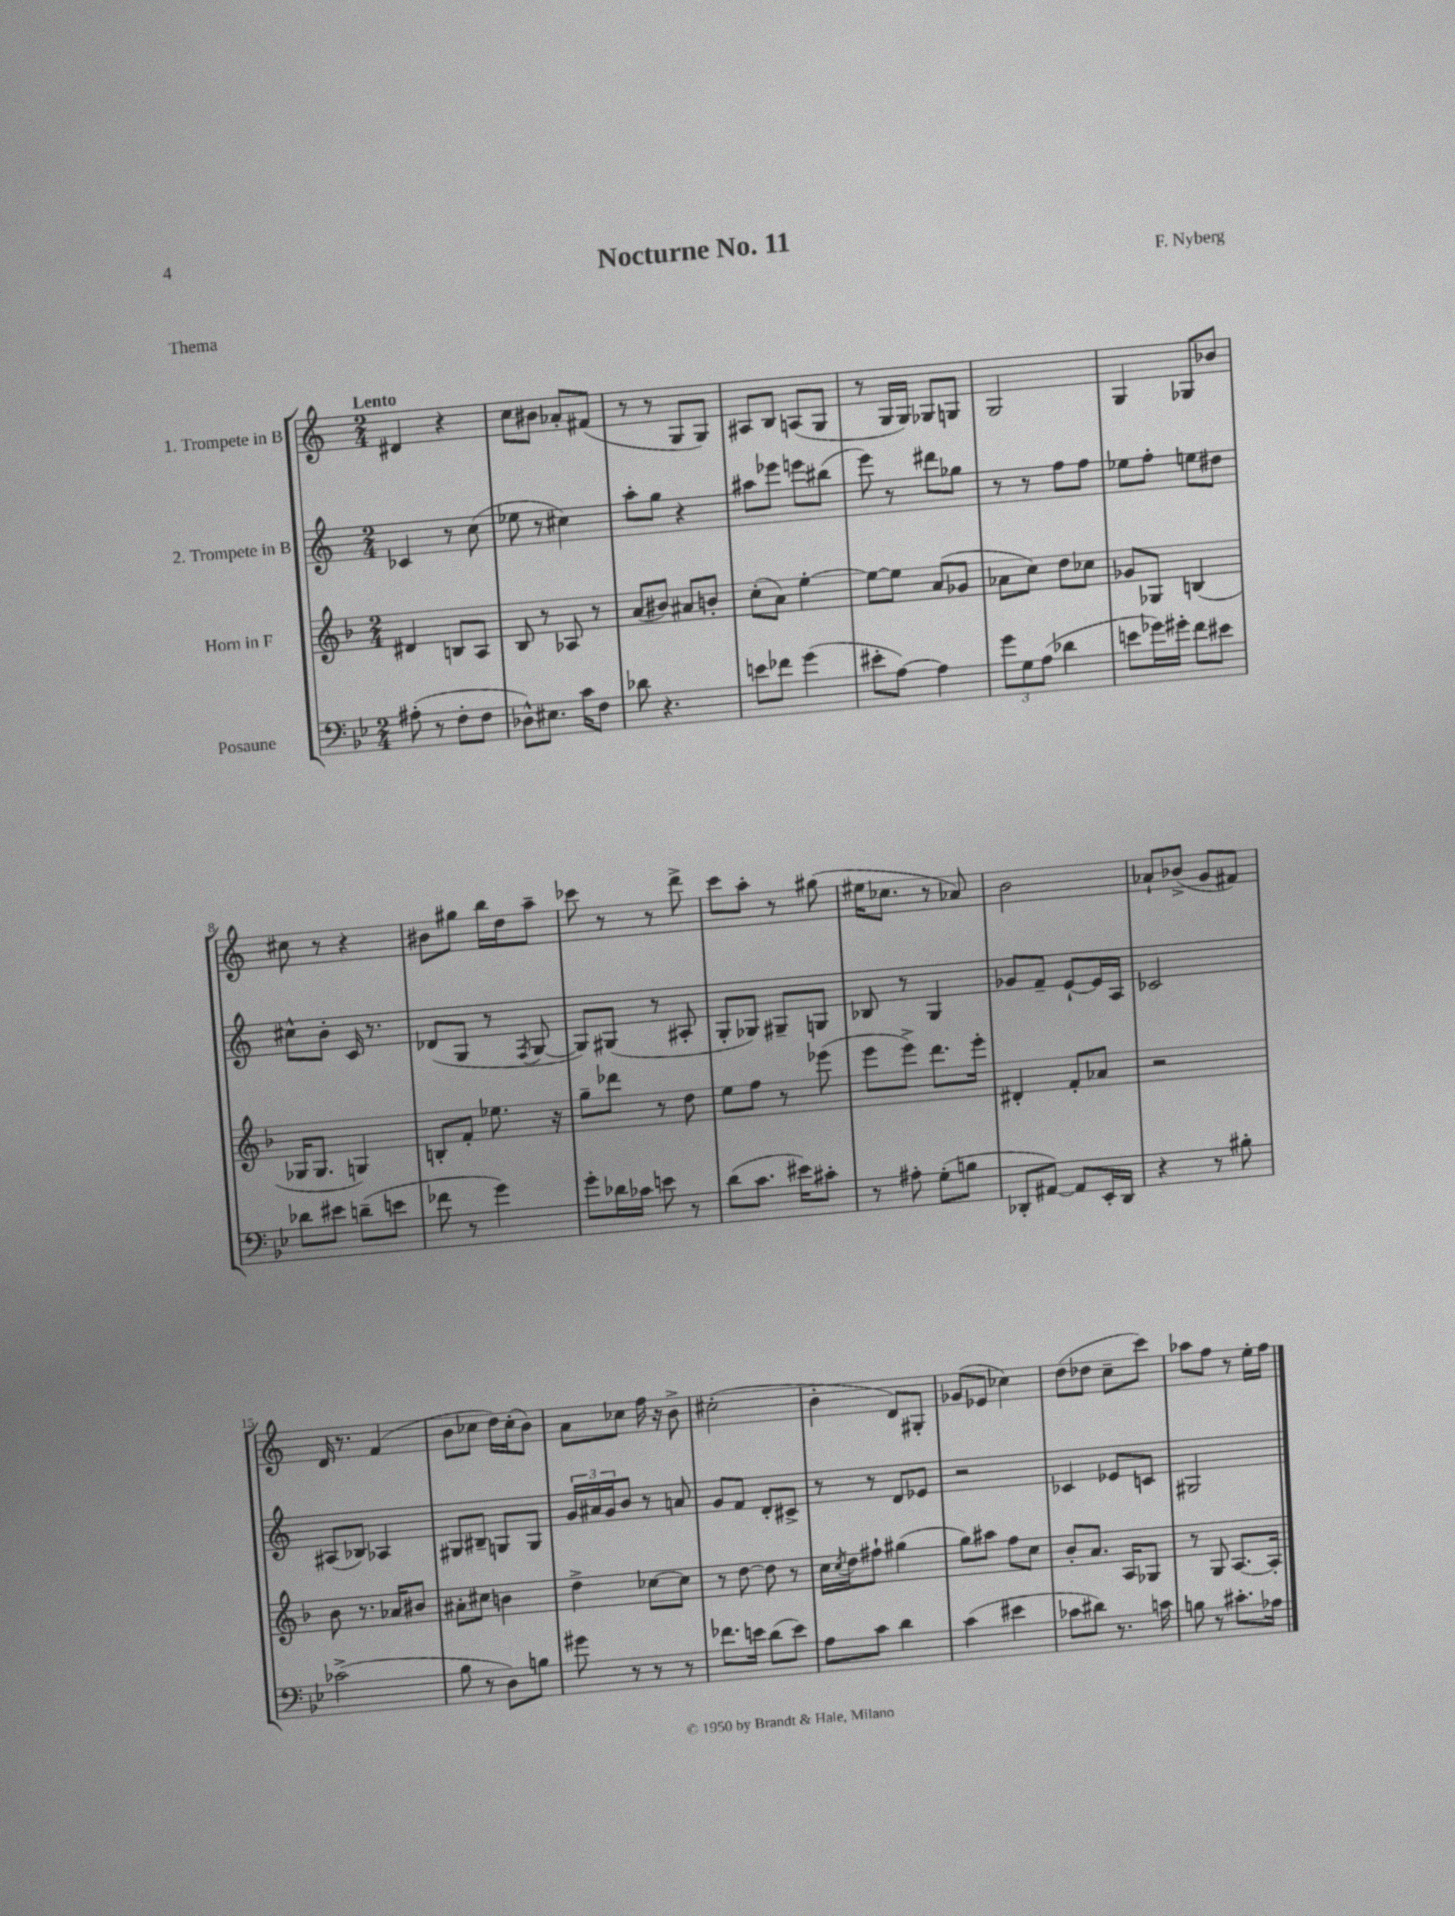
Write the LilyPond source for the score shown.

\header { title = "Nocturne No. 11" composer = "F. Nyberg" piece = "Thema" }
<<
\new StaffGroup <<
\new Staff = "s0" \with { instrumentName = "1. Trompete in B" } {
    \clef treble \key c \major \numericTimeSignature \time 2/4 \tempo "Lento"
    dis'4 r4 |
    c''8 bis'8 aes'8-. fis'8( |
    r8 r8 g8 g8) |
    ais8 b8 a8( g8 |
    r8 g16 g16) ges8 g8 |
    g2 |
    g4 ges8 bes'8 |
    cis''8 r8 r4 |
    bis'8 gis''8 b''16 d''16 a''8-- |
    ces'''8 r8 r8 d'''8-> |
    c'''8 a''8-. r8 gis''8( |
    eis''16 ces''8. r8 aes'8) |
    b'2 |
    aes'8-! bes'8->( g'8 fis'8) |
    d'16 r8. f'4( |
    b'8 ces''8 d''16) ces''16-.( b'8) |
    a'8 ces''8 f''16 r16 b'8-> |
    cis''2-.( |
    b'4-. d'8) gis8-. |
    ges'8( ees'8 ces''4) |
    d''8( des''8 c''8-- c'''8) |
    aes''8 f''8 r8 e''16-. f''16 \bar "|." |
}
\new Staff = "s1" \with { instrumentName = "2. Trompete in B" } {
    \clef treble \key c \major \numericTimeSignature \time 2/4
    ces'4 r8 c''8( |
    ees''8 r8 cis''4) |
    a''8-. g''8 r4 |
    ais''8 ees'''8 e'''8 bis''8( |
    e'''8) r8 dis'''8 ges''8 |
    r8 r8 f''8 f''8 |
    ees''8 f''8-. e''8 dis''8 |
    cis''8-^ b'8-. c'16 r8. |
    des'8( g8 r8 \acciaccatura { f8 } g8~ |
    g8) gis8( r8 ais8-. |
    g8-. ges8) gis8-- g8 |
    bes8 r8 g4 |
    ges'8 f'8-- e'8~-! e'16 a16 |
    ces'2 |
    ais8( bes8) aes4 |
    gis8 bis8-- g8 g8 |
    \tuplet 3/2 { g'16 ais'16 g'16 } b'8 r8 a'8 |
    g'8 f'8 d'8-. cis'8-> |
    r8 r8 d'8 ees'8 |
    r2 |
    ces'4 ees'8 c'8 |
    gis2 \bar "|." |
}
\new Staff = "s2" \with { instrumentName = "Horn in F" } {
    \clef treble \key f \major \numericTimeSignature \time 2/4
    dis'4 b8 a8 |
    bes8 r8 aes8 r8 |
    a'8( bis'8) ais'8 b'8-. |
    c''8-.( a'8) e''4~-. |
    e''8~ e''8 a'8( ges'8 |
    aes'8 c''8) d''8 ces''8 |
    ges'8 ges8 b4( |
    ges16 ges8. g4) |
    b8-. f'8-. ees''8. r16 |
    g''8-- des'''8 r8 d''8 |
    e''8 f''8 r8 ees'''8( |
    e'''8 e'''8->) d'''8. e'''16-. |
    dis'4-. f'8-. aes'8 |
    r2 |
    bes'8 r8. aes'16 bis'8 |
    ais'8-. cis''8 b'4 |
    d''4-> ces''8~ ces''8 |
    r8 d''8~ d''8 r8 |
    c''16 \acciaccatura { c''8 } d''16 fis''8-! gis''4( |
    g''8) ais''8 f''8 c''8 |
    bes'8-. a'8. a16 ges8 |
    r8 g8 a8.~ a16-. \bar "|." |
}
\new Staff = "s3" \with { instrumentName = "Posaune" } {
    \clef bass \key bes \major \numericTimeSignature \time 2/4
    ais8-.( r8 f8-. f8 |
    des8-^) eis8. c'16 f8 |
    des'8 r4. |
    e'8 fes'8 g'4( |
    eis'8-. a8~) a4 |
    \tuplet 3/2 { g'8 g8 a8( } des'4 |
    e'8 ges'16) gis'16-. f'8 eis'8 |
    des'8 eis'8 d'8--( e'8 |
    fes'8 r8 g'4) |
    g'8-. des'16 ces'16 e'8 r8 |
    d'8( c'8. eis'16) cis'8-. |
    r8 ais8-. g8-.( b8 |
    des,8-. ais,8~) ais,8 ees,16-. des,16 |
    r4 r8 bis8-. |
    ces'2->( |
    bes8 r8 d8) b8 |
    gis'8 r8 r8 r8 |
    fes'8. e'16 d'8( e'8) |
    a8 c'8 d'4 |
    c'4( eis'4 |
    ces'8 dis'8) r8. c'16 |
    b8 r8 cis'8.-. aes16 \bar "|." |
}
>>
>>
